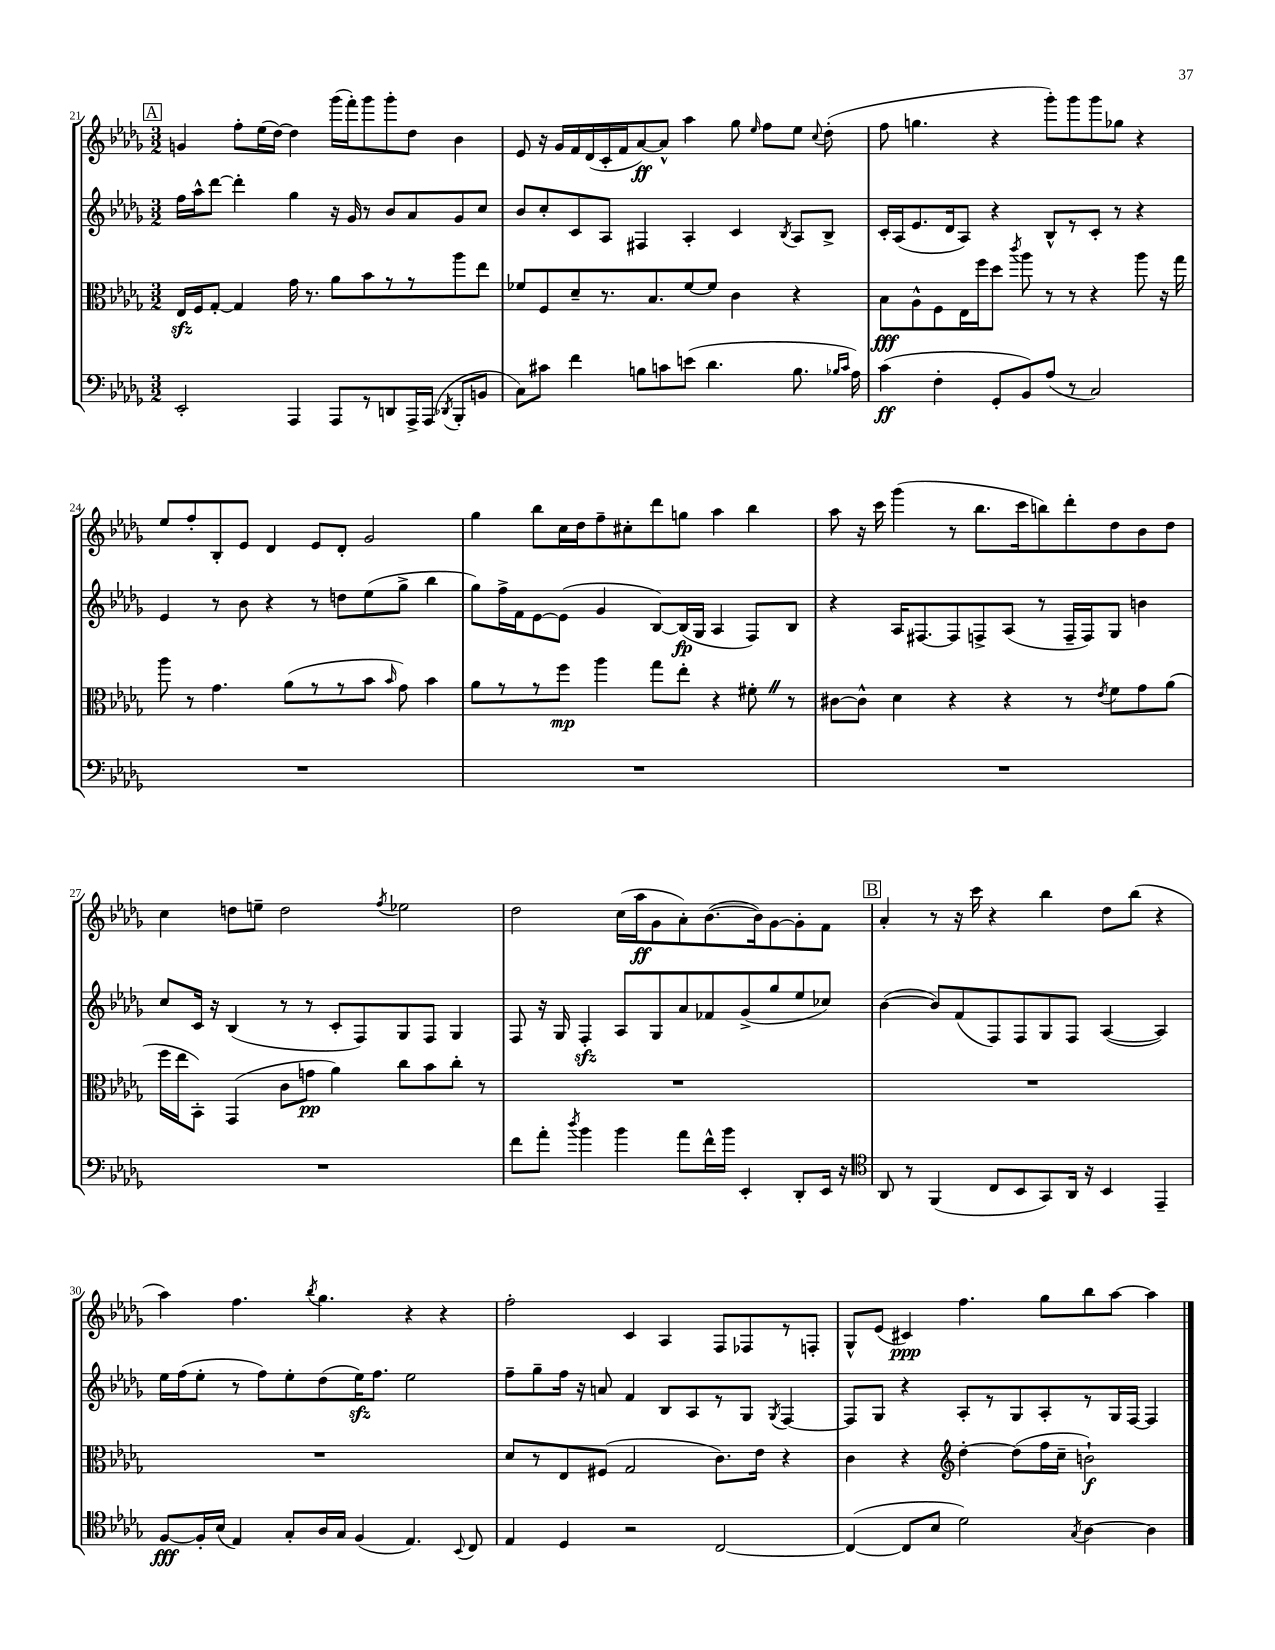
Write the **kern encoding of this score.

**kern	**kern	**kern	**kern
*staff4	*staff3	*staff2	*staff1
*clefF4	*clefC3	*clefG2	*clefG2
*k[b-e-a-d-g-]	*k[b-e-a-d-g-]	*k[b-e-a-d-g-]	*k[b-e-a-d-g-]
*M3/2	*M3/2	*M3/2	*M3/2
2EE-'	16E-	16ff	4g
.	16F	16aa-^^	.
.	[8G-'	[8ddd-	.
.	4G-]	4ddd-']	8ff'
.	.	.	(16ee-
.	.	.	[16dd-)
4AAA-	16g-	4gg-	4dd-]
.	8.r	.	.
8AAA-	8a-	16r	(16ggg-
.	.	16g-	16fff')
8r	8b-	8r	8ggg-
8DD	8r	8b-	8ggg-'
16AAA-^	8r	8a-	8dd-
(16AAA-	.	.	.
8qDD-	.	.	.
8BBB-'	8aa-	8g-	4b-
8BB	8ee-	8cc	.
=	=	=	=
8C)	8f-	8b-	8e-
8c#	8F	8cc'	16r
.	.	.	16g-
4f	8d-~	8c	16f
.	.	.	(16d-
.	8.r	8A-	16c'
.	.	.	16f
8B	.	4F#	[8a-)
.	8.B-	.	.
8c	.	.	8a-^^]
(8e	[8f-	4A-'	4aa-
4.d-	8f-]	.	.
.	4c	4c	8gg-
.	.	.	16qqee-
.	.	.	8ff
.	.	8qB-	.
8.B	4r	8A-	8ee-
.	.	.	8qqcc
.	.	8B-^	(8dd-'
16qqB-	.	.	.
16qqc	.	.	.
16A-)	.	.	.
=	=	=	=
(4c	8B-	16c'	8ff
.	.	(16A-	.
.	8A-^^	8.e-	4.gg
4F'	8F	.	.
.	.	16d-	.
.	16E-	8A-)	.
.	16ff	.	.
8GG-'	8dd-	4r	4r
.	8qccc	.	.
8BB-)	8aa-	.	.
(8A-	8r	8B-^^	8ggg-')
8r	8r	8r	8ggg-
2C)	4r	8c'	8ggg-
.	.	8r	8gg-
.	8aa-	4r	4r
.	16r	.	.
.	16gg-	.	.
=	=	=	=
1.r	8aa-	4e-	8ee-
.	8r	.	8ff'
.	4.g-	8r	8B-'
.	.	8b-	8e-
.	.	4r	4d-
.	(8a-	.	.
.	8r	8r	8e-
.	8r	8dd	8d-'
.	8b-	(8ee-	2g-
.	16qqb-	.	.
.	8g-)	8gg-^	.
.	4b-	4bb-	.
=	=	=	=
1.r	8a-	8gg-)	4gg-
.	8r	16ff^	.
.	.	16f	.
.	8r	[8e-	8bb-
.	8ff	(8e-]	16cc
.	.	.	16dd-
.	4aa-	4g-	8ff~
.	.	.	8cc#'
.	8gg-	[8B-)	8ddd-
.	8ee-'	(16B-]	8gg
.	.	16G-	.
.	4r	4A-	4aa-
.	8f#'	8F)	4bb-
.	8r	8B-	.
=	=	=	=
1.r	[8c#	4r	8aa-
.	8c#^^]	.	16r
.	.	.	16ccc
.	4d-	16A-	(4ggg-
.	.	[8.F#	.
.	4r	8F#]	8r
.	.	8F^	8.bb-
.	4r	(8A-	.
.	.	.	16ccc
.	.	8r	8bb)
.	8r	16F~	8ddd-'
.	.	16F)	.
.	8qe-	.	.
.	8f	8G-	8dd-
.	8g-	4b	8b-
.	(8a-	.	8dd-
=	=	=	=
1.r	16ff	8cc	4cc
.	16ee-	.	.
.	8BB-')	16c	.
.	.	16r	.
.	(4GG-	(4B-	8dd
.	.	.	8ee~
.	8c	8r	2dd
.	8g	8r	.
.	4a-)	8c'	.
.	.	8F)	.
.	.	.	8qff
.	8cc	8G-	2ee-
.	8b-	8F	.
.	8cc'	4G-	.
.	8r	.	.
=	=	=	=
8f	1.r	8F	2dd-
8a-'	.	16r	.
.	.	16G-	.
8qdd-	.	.	.
4b-	.	4F'	.
4b-	.	8A-	(16cc
.	.	.	16aa-
.	.	8G-	8g-
8a-	.	8a-	8a-')
16f^^	.	8f-	([8.b-
16b-	.	.	.
4EE-'	.	(8g-^	.
.	.	.	16b-])
.	.	8gg-	[8g-
8DD-'	.	8ee-	8g-']
16EE-	.	8cc-)	8f
16r	.	.	.
=	=	=	=
*clefC4	*	*	*
8AA-	1.r	([4b-	4a-'
8r	.	.	.
(4FF	.	8b-])	8r
.	.	(8f	16r
.	.	.	16ccc
8C	.	8F)	4r
8BB-	.	8F	.
8GG-)	.	8G-	4bb-
16AA-	.	8F	.
16r	.	.	.
4BB-	.	([4A-	8dd-
.	.	.	(8bb-
4EE-~	.	4A-])	4r
=	=	=	=
[8F	1.r	16ee-	4aa-)
.	.	(16ff	.
16F']	.	8ee-'	.
(16B-	.	.	.
4E-)	.	8r	4.ff
.	.	8ff)	.
8G-'	.	8ee-'	.
.	.	.	8qbb-
16A-	.	(8dd-	4.gg-
16G-	.	.	.
(4F	.	16ee-)	.
.	.	8.ff	.
4.E-)	.	2ee-	4r
.	.	.	4r
8qqBB-	.	.	.
8C	.	.	.
=	=	=	=
4E-	8d-	8ff~	2ff'
.	8r	8gg-~	.
4D-	8E-	16ff	.
.	.	16r	.
.	(8F#	8a	.
2r	2G-	4f	4c
.	.	8B-	4A-
.	.	8A-	.
[2C	8.c)	8r	8F
.	.	8G-	8F-
.	16e-	.	.
.	.	8qG-	.
.	4r	[4F	8r
.	.	.	8F'
=	=	=	=
(4C_	4c	8F]	8G-^^
.	.	8G-	(8e-
8C]	4r	4r	4c#)
8B-	.	.	.
*	*clefG2	*	*
2d-)	[4dd-'	8A-'	4.ff
.	.	8r	.
.	(8dd-]	8G-	.
.	16ff	8A-'	8gg-
.	16cc~	.	.
8qG-	.	.	.
[4A-	2b`)	8r	8bb-
.	.	16G-	[8aa-
.	.	[16F	.
4A-]	.	4F]	4aa-]
==	==	==	==
*-	*-	*-	*-
